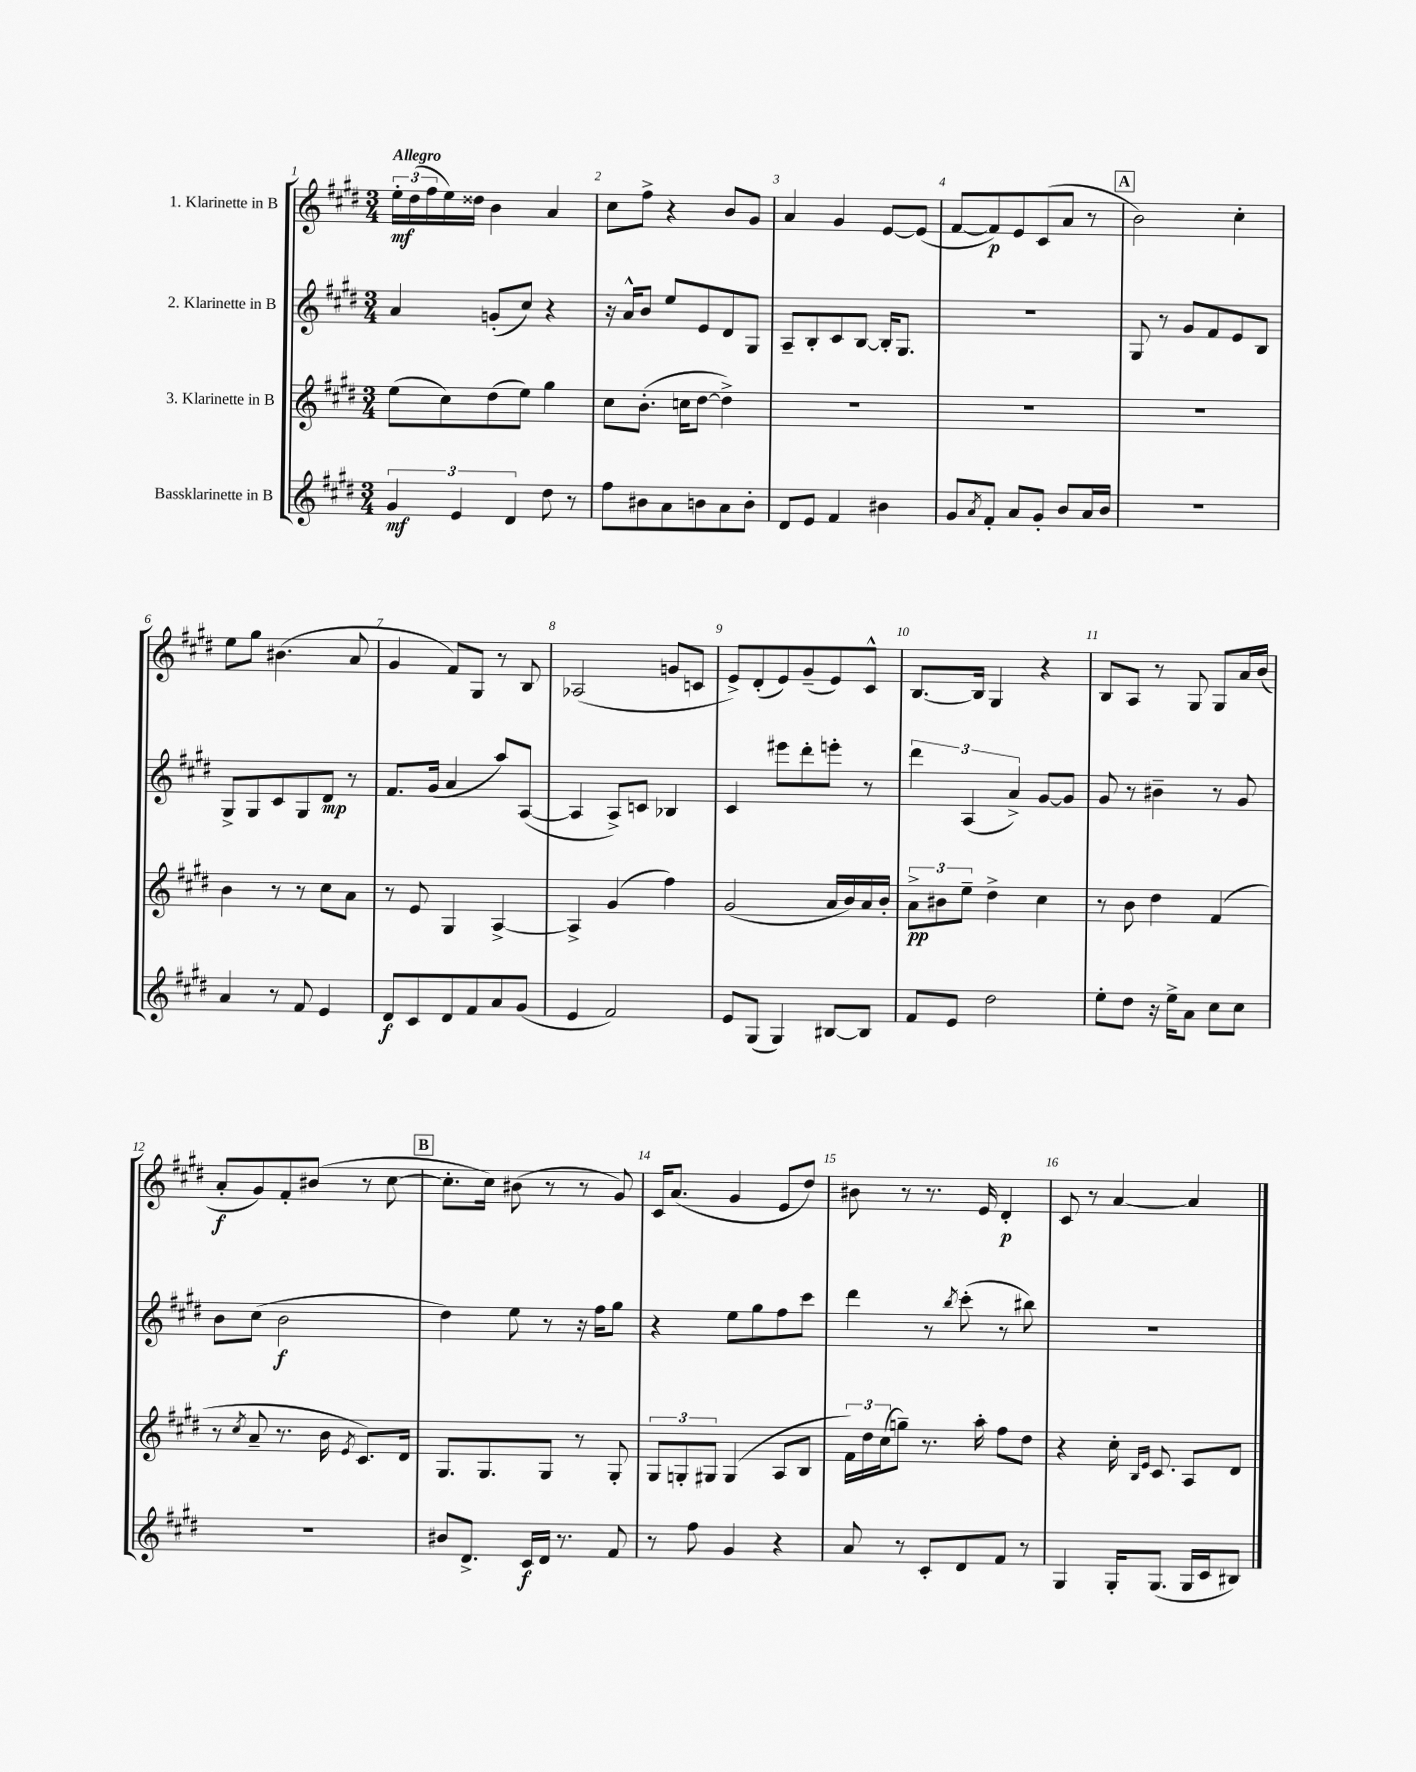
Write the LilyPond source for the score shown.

<<
\new StaffGroup <<
\new Staff = "s0" \with { instrumentName = "1. Klarinette in B" } {
    \clef treble \key e \major \numericTimeSignature \time 3/4 \tempo "Allegro"
    \tuplet 3/2 { e''16-.\mf dis''16( fis''16 } e''16) disis''16 b'4 a'4 |
    cis''8 fis''8-> r4 b'8 gis'8 |
    a'4 gis'4 e'8~ e'8( |
    fis'8~ fis'8\p) e'8 cis'8( a'8 r8 |
    \mark \markup { \box "A" } b'2) cis''4-. |
    e''8 gis''8 bis'4.( a'8 |
    gis'4 fis'8) gis8 r8 b8 |
    aes2( g'8 c'8 |
    e'8->) dis'8-.( e'8) gis'8--( e'8) cis'8-^ |
    b8.~ b16 gis4 r4 |
    b8 a8 r8 gis8 gis8 a'16 b'16( |
    a'8-.\f gis'8) fis'8-. bis'8( r8 cis''8~ |
    \mark \markup { \box "B" } cis''8.-. cis''16) bis'8( r8 r8 gis'8) |
    cis'16 a'8.( gis'4 e'8 dis''8) |
    bis'8 r8 r8. e'16 dis'4-.\p |
    cis'8 r8 a'4~ a'4 \bar "|." |
}
\new Staff = "s1" \with { instrumentName = "2. Klarinette in B" } {
    \clef treble \key e \major \numericTimeSignature \time 3/4
    a'4 g'8-.( cis''8) r4 |
    r16 a'16-^ b'8 e''8 e'8 dis'8 gis8 |
    a8-- b8-. cis'8 b8~ b16-. gis8. |
    R2. |
    \mark \markup { \box "A" } gis8 r8 gis'8 fis'8 e'8 b8 |
    gis8-> gis8 cis'8 gis8 dis'8\mp r8 |
    fis'8. gis'16( a'4 a''8) a8~( |
    a4 a8->) c'8 bes4 |
    cis'4 eis'''8 dis'''8-. e'''8-. r8 |
    \tuplet 3/2 { dis'''4 a4( a'4->) } gis'8~ gis'8 |
    gis'8 r8 bis'4-- r8 gis'8 |
    b'8 cis''8( b'2\f |
    \mark \markup { \box "B" } dis''4) e''8 r8 r16 fis''16 gis''8 |
    r4 e''8 gis''8 fis''8 cis'''8 |
    dis'''4 r8 \acciaccatura { b''8 } cis'''8-.( r8 bis''8) |
    R2. \bar "|." |
}
\new Staff = "s2" \with { instrumentName = "3. Klarinette in B" } {
    \clef treble \key e \major \numericTimeSignature \time 3/4
    e''8( cis''8) dis''8( e''8) gis''4 |
    cis''8 b'8.-.( c''16 dis''8~ dis''4->) |
    R2. |
    R2. |
    \mark \markup { \box "A" } R2. |
    b'4 r8 r8 cis''8 a'8 |
    r8 e'8 gis4 a4~-> |
    a4-> gis'4( fis''4) |
    gis'2( a'16 b'16) a'16 b'16-. |
    \tuplet 3/2 { a'8->\pp bis'8 e''8-- } dis''4-> cis''4 |
    r8 b'8 dis''4 fis'4( |
    r8 \acciaccatura { cis''8 } a'8-- r8. b'16 \acciaccatura { e'8 } cis'8.) dis'16 |
    \mark \markup { \box "B" } gis8. gis8. gis8 r8 gis8-. |
    \tuplet 3/2 { gis8 g8-. gis8 } gis4( a8 b8 |
    \tuplet 3/2 { fis'16) dis''16 cis''16( } g''8--) r8. a''16-. fis''8 dis''8 |
    r4 cis''16-. \grace { b16 e'16 } cis'8. a8 dis'8 \bar "|." |
}
\new Staff = "s3" \with { instrumentName = "Bassklarinette in B" } {
    \clef treble \key e \major \numericTimeSignature \time 3/4
    \tuplet 3/2 { gis'4\mf e'4 dis'4 } dis''8 r8 |
    fis''8 bis'8 a'8 b'8 a'8 b'8-. |
    dis'8 e'8 fis'4 bis'4 |
    gis'8 \acciaccatura { a'8 } fis'8-. a'8 gis'8-. b'8 a'16 b'16 |
    \mark \markup { \box "A" } R2. |
    a'4 r8 fis'8 e'4 |
    dis'8\f cis'8 dis'8 fis'8 a'8 gis'8( |
    e'4 fis'2) |
    e'8 gis8( gis4) bis8~ bis8 |
    fis'8 e'8 dis''2 |
    e''8-. dis''8 r16 e''16-> a'8 cis''8 cis''8 |
    R2. |
    \mark \markup { \box "B" } bis'8 dis'8.-> cis'16\f dis'16 r8. fis'8 |
    r8 fis''8 gis'4 r4 |
    a'8 r8 cis'8-. dis'8 fis'8 r8 |
    gis4 gis16-. gis8.( gis16 cis'16 bis8) \bar "|." |
}
>>
>>
\layout { \context { \Score \override BarNumber.break-visibility = ##(#f #t #t) barNumberVisibility = #all-bar-numbers-visible } }
